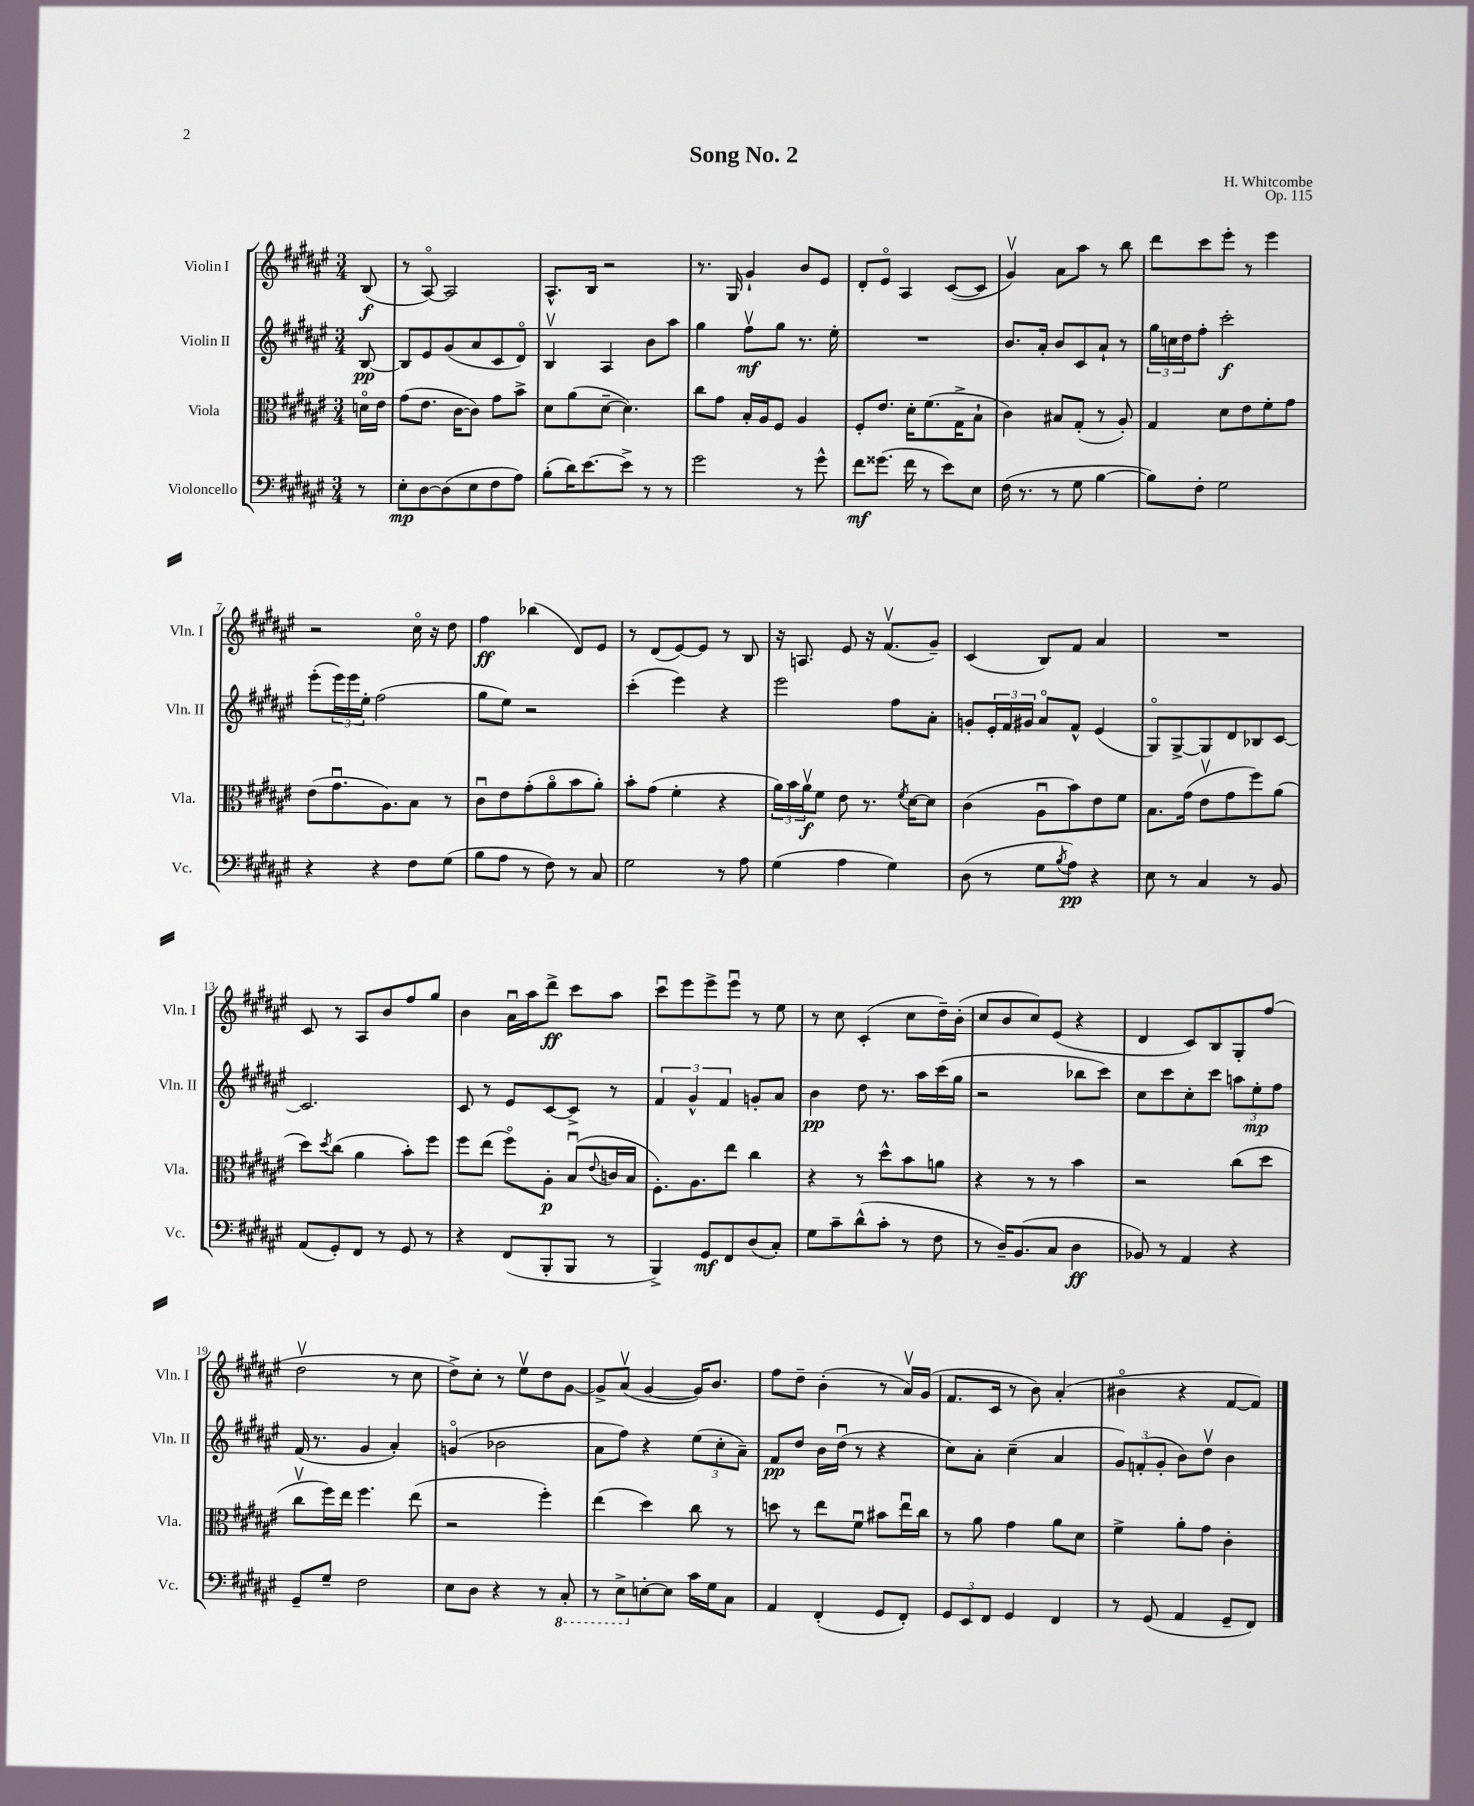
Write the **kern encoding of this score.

**kern	**kern	**kern	**kern
*staff4	*staff3	*staff2	*staff1
*clefF4	*clefC3	*clefG2	*clefG2
*k[f#c#g#d#a#e#]	*k[f#c#g#d#a#e#]	*k[f#c#g#d#a#e#]	*k[f#c#g#d#a#e#]
*M3/4	*M3/4	*M3/4	*M3/4
8r	16do	[8B	(8B
.	16e#	.	.
=	=	=	=
8E#'	(8g#	8B]	8r
[8D#	8.e#	8e#	[8A#o)
(8D#]	.	(8g#	2A#]
.	[16c#	.	.
8E#	8c#])	8a#	.
8F#	8g#	8c#	.
8A#)	8b^	8d#o)	.
=	=	=	=
(8B'	8d#	4Bv	8.A#^^
16d#)	(8a#	.	.
[8.e#	.	.	16B
.	[8d#~	4A#	2r
8e#^]	4.d#])	.	.
8r	.	8b	.
8r	.	8aa#	.
=	=	=	=
2g#	8cc#	4gg#	8.r
.	8g#	.	.
.	.	.	16G#
.	16B'	8ff#v	4g#`
.	16A#	.	.
.	8F#	8gg#	.
8r	4A#	8.r	8b
8g#^^	.	.	8e#
.	.	16ee#'	.
=	=	=	=
8f#	8F#'	2.r	8d#'
(8.g##	8.e#	.	8e#o
.	.	.	4A#
16f#	16d#'	.	.
8r	(8.f#	.	.
8e#)	.	.	([8c#
.	16G#^	.	.
8E#	8B`	.	8c#]
=	=	=	=
(16F#	4c#)	8.b	4g#v)
8.r	.	.	.
.	.	16a#'	.
8r	8B#	8b	8a#
8G#	(8G#'	8c#	8aa#
[4B	8r	8a#`	8r
.	8A#')	8r	8bb
=	=	=	=
8B])	4G#	24gg#	8ddd#
.	.	24cc	.
.	.	24dd#	.
8F#'	.	8ff#'	8ccc#
2G#	8d#	2ccc#'	8eee#'
.	8e#	.	8r
.	8f#'	.	4eee#
.	8g#	.	.
=	=	=	=
4r	(8e#	(8eee#'	2r
.	8.g#u	24eee#)	.
.	.	24eee#	.
.	.	24ee#'	.
4r	.	(2ff#	.
.	8.A#)	.	.
8F#	8B	.	16cc#o
.	.	.	16r
(8G#	8r	.	8dd#
=	=	=	=
8B	8c#u	8gg#	4ff#
8A#	8e#	8ee#)	.
8r	(8g#'	2r	(4bb-
8F#)	8a#o	.	.
8r	8b	.	8d#)
8C#	8a#')	.	8e#
=	=	=	=
2G#	8b'	(4ccc#'	8r
.	(8g#	.	(8d#
.	4f#'	4eee#)	[8e#)
.	.	.	8e#]
8r	4r	4r	8r
8A#	.	.	8B
=	=	=	=
(4G#	24a#)	2eee#	16r
.	24b	.	.
.	.	.	8.A
.	24a#v	.	.
.	8f#	.	.
4A#	8e#	.	8e#
.	8.r	.	16r
.	.	.	(8.f#v
4G#)	.	8ff#	.
.	8qf#	.	.
.	[16d#	.	.
.	8d#]	8a#'	8g#~)
=	=	=	=
(8D#	(4c#	8g'	(4c#
8r	.	24e#'	.
.	.	24f#	.
.	.	24g#	.
8G#	8A#u	8a#o	8B)
8qB	.	.	.
8A#)	8b)	8f#^^	8f#
4r	8e#	(4e#	4a#
.	8f#	.	.
=	=	=	=
8E#	8.B	8G#o)	2.r
8r	.	[8G#^	.
.	(16g#	.	.
4C#	8e#v	8G#]	.
.	8g#	8d#	.
8r	8ff#)	8B-	.
8BB	(8a#	[8c#	.
=	=	=	=
(8AA#	8dd#)	2.c#]	8c#
.	8qdd#	.	.
8GG#')	(8cc#	.	8r
8FF#	4a#	.	8A#
8r	.	.	8b
8GG#	8b')	.	8ff#
8r	8ff#	.	8gg#
=	=	=	=
4r	8ff#	8c#	4b
.	(8ee#	8r	.
(8FF#	8ff#o)	8e#	16a#u
.	.	.	16aa#
8BBB'	8A#'	[8c#	8ddd#^
8BBB	(8Bu	8c#^]	8ccc#
.	8qqe#	.	.
8r	16c	8r	8aa#
.	16B	.	.
=	=	=	=
4BBB^)	8.F#')	6f#	8ccc#u
.	.	.	8eee#
.	.	6g#^^	.
.	8.A#	.	.
8GG#	.	.	8eee#^
.	.	6f#	.
8FF#	8ee#	.	8eee#u
(8D#	4cc#	8g'	8r
8C#')	.	8a#	8ee#
=	=	=	=
8G#	4r	4b	8r
8c#~	.	.	8cc#
(8d#^^	8r	8dd#	(4c#'
8c#'	8dd#^^	8.r	.
8r	8b	.	8cc#
.	.	16aa#	.
8F#	8a	(16ccc#	16dd#~)
.	.	16gg#	(16b'
=	=	=	=
8r	4r	2r	8cc#
16D#~)	.	.	8b
(8.BB	.	.	.
.	8r	.	8cc#)
8C#	8r	.	(8e#
4D#	4b	8bb-	4r
.	.	8ccc#)	.
=	=	=	=
8BB-)	2r	8cc#	4d#
8r	.	8ccc#	.
4AA#	.	8cc#'	8c#)
.	.	8ccc#	8B
4r	(8cc#	12aa	8G#'
.	.	12ee#'	.
.	8dd#	.	(8ff#
.	.	12ff#	.
=	=	=	=
8GG#~	8cc#v	(16f#	2dd#v
.	.	8.r	.
8G#~	16ff#)	.	.
.	16ee#	.	.
2F#	4.ff#	4g#	.
.	.	4a#')	8r
.	(8ee#	.	8cc#
=	=	=	=
8E#	2r	(4go	8dd#^)
8D#	.	.	8cc#'
4r	.	2b-	8r
.	.	.	8ee#v
8r	4ff#')	.	8dd#
8CC#'	.	.	[8g#
=	=	=	=
8r	(4ee#	8a#	8g#^]
8EE#^	.	8ff#)	(8a#v
[8E'	4dd#)	4r	[4g#
8E]	.	.	.
16c#	8cc#	(12ee#	16g#])
16G#	.	.	8.b
.	.	12cc#'	.
8C#	8r	.	.
.	.	12a#~)	.
=	=	=	=
4AA#	8dd	8f#	8ff#
.	8r	8dd#	8dd#~
(4FF#'	8ee#	16b	(4b'
.	.	(16dd#u	.
.	8f#u	8r	.
8GG#	8b#	4r	8r
8FF#')	16ee#u	.	16a#v)
.	16cc#	.	(16g#
=	=	=	=
12GG#	8r	8cc#)	8.f#
12EE#	.	.	.
.	8a#	8a#'	.
12FF#	.	.	.
.	.	.	16c#
4GG#	4g#	(4cc#~	8r
.	.	.	8b)
4FF#	8a#	4a#	(4a#'
.	8d#	.	.
=	=	=	=
8r	4f#^	12g#)	4b#o
.	.	(12f'	.
(8GG#	.	.	.
.	.	12g#'	.
4AA#	8a#'	8b)	4r
.	8g#	8dd#v	.
8GG#~	4c#'	4b	[8f#
8FF#)	.	.	8f#])
==	==	==	==
*-	*-	*-	*-
